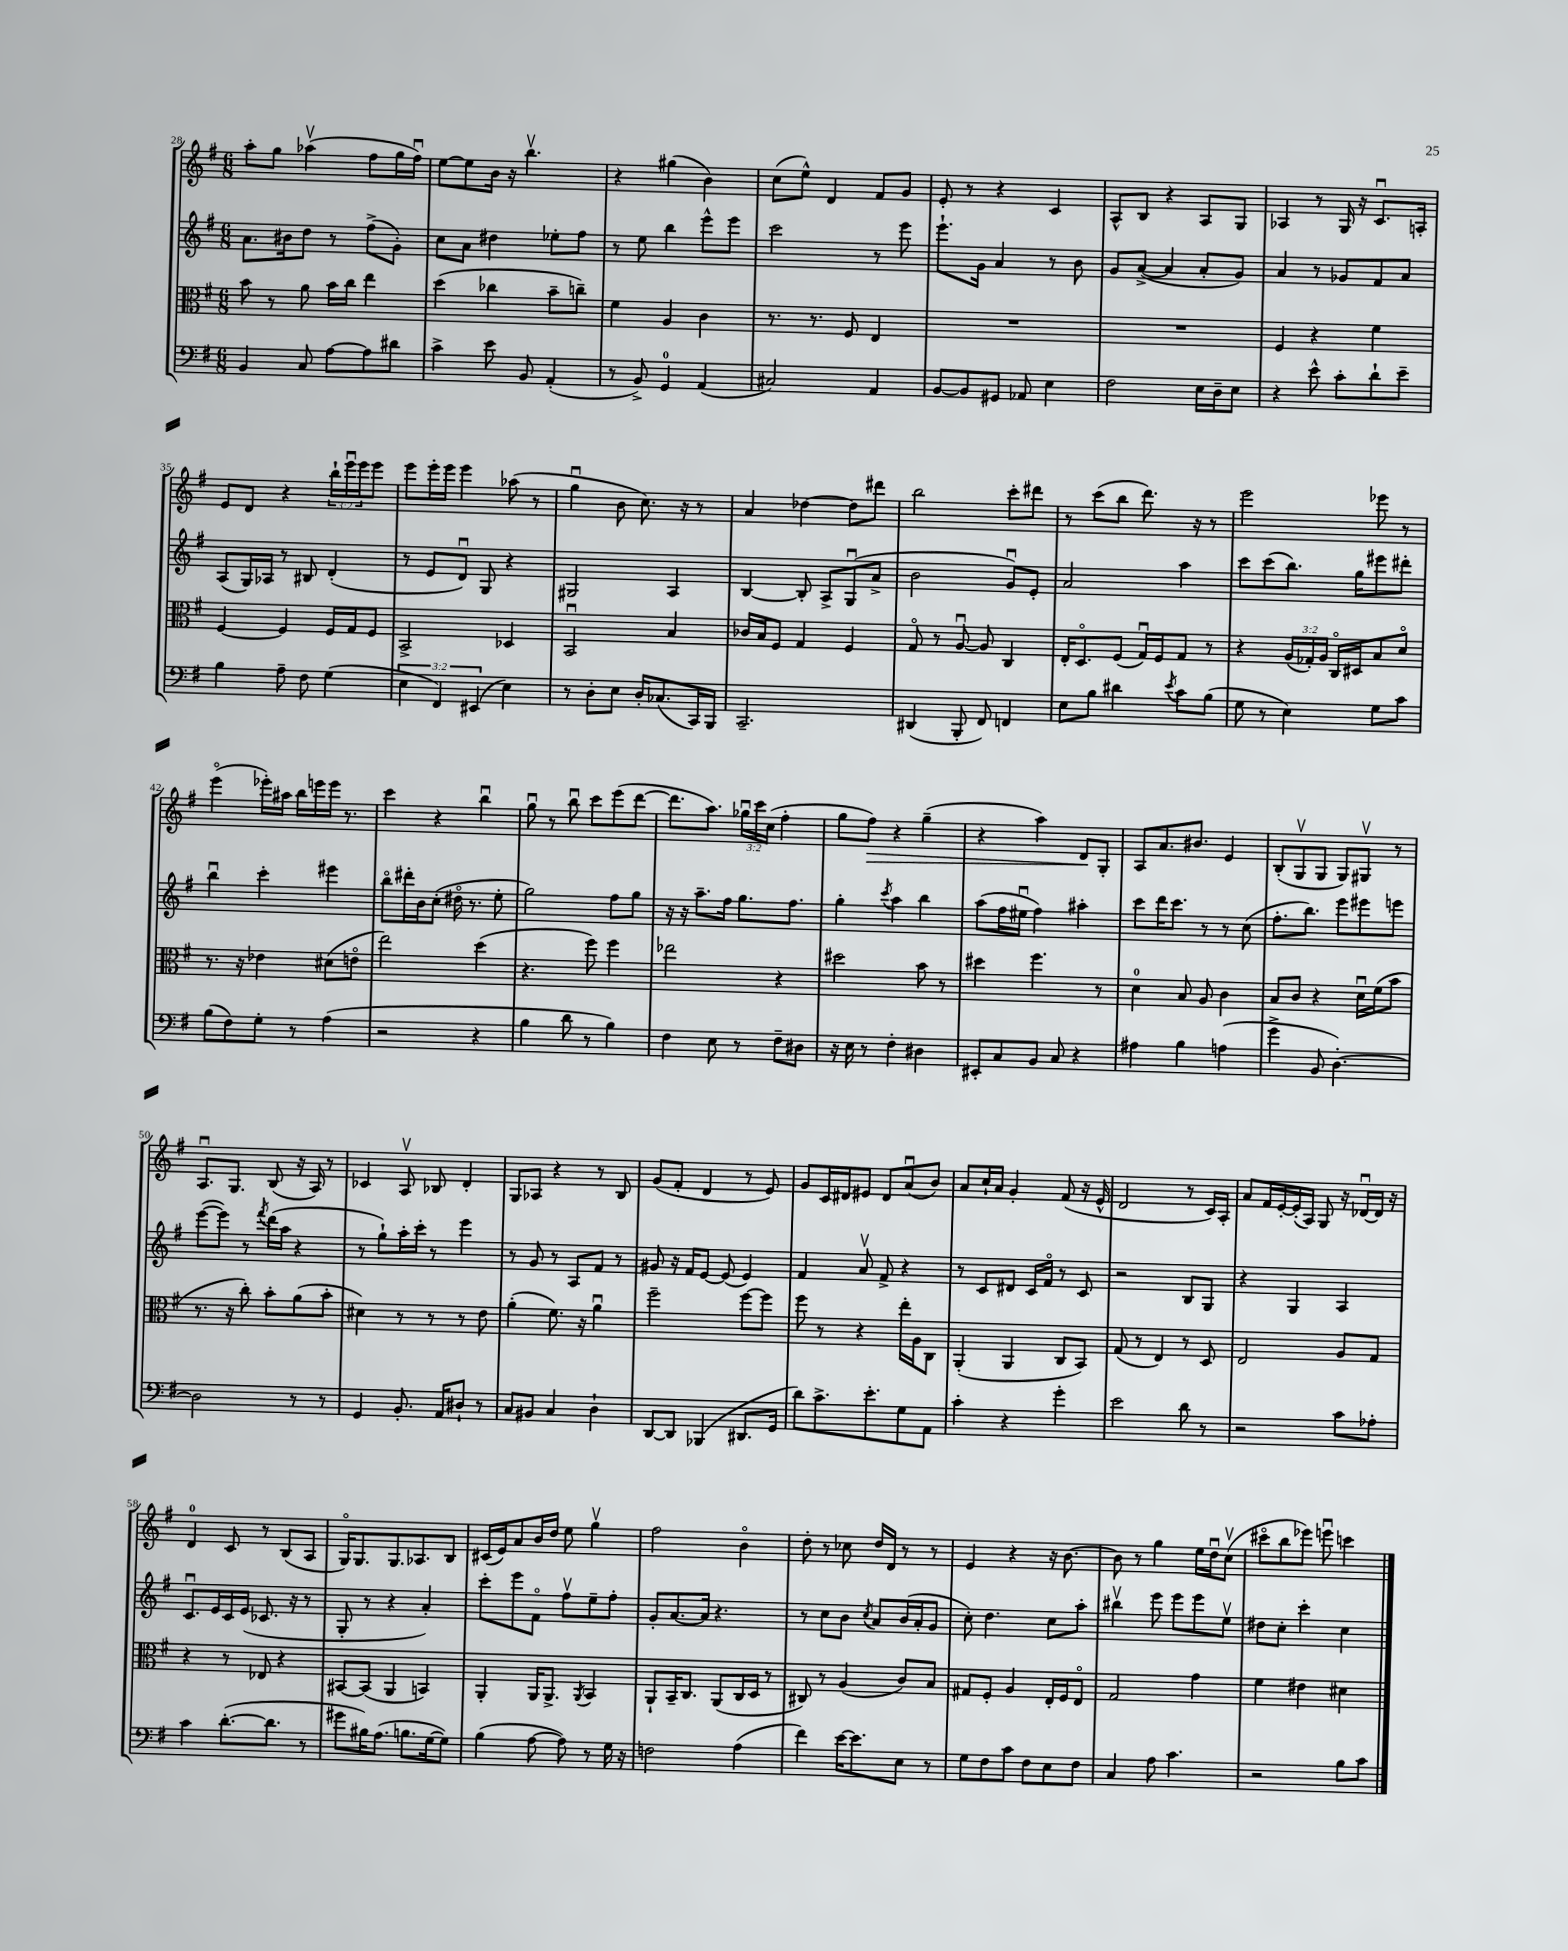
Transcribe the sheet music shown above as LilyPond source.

<<
\new StaffGroup <<
\new Staff = "s0" {
    \clef treble \key g \major \numericTimeSignature \time 6/8 \override Staff.TupletNumber.text = #tuplet-number::calc-fraction-text
    a''8-. g''8 aes''4\upbow( fis''8 g''16 fis''16\downbow) |
    e''8~ e''8 b'16 r16 b''4.\upbow |
    r4 gis''4( b'4) |
    c''8( e''8-^) d'4 fis'8 g'8 |
    e'8-. r8 r4 c'4 |
    a8-^ b8 r4 a8 g8 |
    aes4 r8 g16 r16 c'8.\downbow a16-. |
    e'8 d'8 r4 \tuplet 3/2 { b''16-! e'''16\downbow e'''16 } e'''8 |
    e'''8 e'''16-. e'''16 e'''4 aes''8( r8 |
    g''4\downbow b'8 c''8.) r16 r8 |
    a'4 des''4~ des''8 dis'''8 |
    b''2 c'''8-. dis'''8 |
    r8 c'''8( b''8 d'''8.) r16 r8 |
    e'''2 ees'''8 r8 |
    e'''4\flageolet( ees'''16-.) ais''16 b''16 e'''16 e'''16 r8. |
    c'''4 r4 b''4\downbow |
    g''8\downbow r8 b''8\downbow c'''8 e'''8( d'''8~ |
    d'''8. a''8.) \tuplet 3/2 { ges''16\downbow c'''16 c''16( } fis''4-. |
    g''8 fis''8\>) r4 g''4--( |
    r4 a''4) d'8\! g8-. |
    a8 a'8. bis'8. e'4 |
    b8-.( g8\upbow g8 g8) gis8\upbow r8 |
    a8.\downbow g8. b8( r16 a16) r8 |
    ces'4 a8\upbow bes8 d'4-. |
    g8 aes8 r4 r8 b8 |
    g'8( fis'8-. d'4 r8 e'8) |
    g'8 c'16 dis'16 eis'8 dis'8 a'8\downbow( b'8) |
    a'8 c''16-! a'16 g'4-. fis'8( r16 e'16-^ |
    d'2 r8 c'16) a16-. |
    a'8 fis'16 e'16~-. e'16-.( a16) g8 r16 des'16~\downbow des'16 r16 |
    d'4-0 c'8 r8 b8( a8 |
    g16\flageolet) g8. g8. aes8. b8 |
    cis'16( e'16) a'8 b'16 d''16 e''8 g''4\upbow |
    fis''2 b'4\flageolet |
    d''8-. r8 ces''8 d''16 d'16 r8 r8 |
    e'4 r4 r16 b'8.~ |
    b'8 r8 g''4 e''16 d''16\downbow c''8\upbow( |
    cis'''8\flageolet b''8 ees'''8) e'''8\downbow c'''4 \bar "|." |
}
\new Staff = "s1" {
    \clef treble \key g \major \numericTimeSignature \time 6/8
    a'8. bis'16 d''8 r8 fis''8->( g'8-.) |
    c''8 a'8 dis''4 ees''8-. fis''8 |
    r8 e''8 b''4 e'''8-^ e'''8 |
    c'''2 r8 e'''8 |
    e'''8.-! g'16 a'4 r8 b'8 |
    g'8 a'8~->( a'4 a'8-. g'8) |
    a'4 r8 ges'8 fis'8 a'8 |
    a8( g16) aes16 r8 bis8 d'4-.( |
    r8 e'8 d'8\downbow) g8 r4 |
    gis2 a4 |
    b4~ b8-. a8-> g8\downbow( a'8-> |
    b'2 g'8\downbow) e'8-. |
    a'2 a''4 |
    c'''8 c'''8( b''8.) g''16 eis'''8 dis'''8-. |
    b''4\downbow c'''4-. eis'''4 |
    b''8\flageolet dis'''16-. b'16 c''8-.( dis''16\flageolet r8. e''8-. |
    g''2) fis''8 g''8 |
    r16 r16 a''8.-- fis''16 g''8. fis''8. |
    g''4-. \acciaccatura { c'''8 } a''4 b''4 |
    a''8( fis''16 eis''16\downbow fis''4) ais''4-. |
    c'''8 d'''16 c'''8. r8 r8 c''8( |
    fis''8.-. b''8.) e'''8 eis'''8 e'''8 |
    e'''8~( e'''8) r8 \acciaccatura { fis'''8 } d'''16( a''16 r4 |
    r8 g''8-!) a''16-. c'''16-. r8 e'''4 |
    r8 g'8 r8 a8 fis'8 r8 |
    gis'8 r16 fis'16 e'8~ e'8( e'4) |
    fis'4 a'8\upbow fis'8-> r4 |
    r8 c'8 dis'8 c'16 fis'16\flageolet r8 c'8 |
    r2 b8 g8 |
    r4 g4 a4 |
    c'8.\downbow e'16 c'16 e'16( ces'8. r16 r8 |
    g8-. r8 r4 a'4-.) |
    c'''8-. e'''8 fis'8\flageolet fis''8\upbow e''8-- fis''8-. |
    g'8-. a'8.~ a'16 r4. |
    r8 c''8 b'8 \acciaccatura { c''8 } a'8 b'16( a'16-. g'8 |
    c''8-.) d''4. c''8 a''8-. |
    bis''4\upbow e'''8 e'''8 e'''8 e''8\upbow |
    dis''8 c''8-. c'''4-. c''4 \bar "|." |
}
\new Staff = "s2" {
    \clef alto \key g \major \numericTimeSignature \time 6/8 \override Staff.TupletNumber.text = #tuplet-number::calc-fraction-text
    b'8 r8 a'8 b'16 c''16 e''4 |
    d''4( ces''4 b'8-- c''8--) |
    fis'4 a4 c'4 |
    r8. r8. fis8 e4 |
    R2. |
    R2. |
    fis4 r4 fis'4 |
    fis4~ fis4 fis16 g16 fis8 |
    b,2-> des4 |
    b,2\downbow b4 |
    ces'16 b16 fis8 g4 fis4 |
    g8\flageolet r8 a8~\downbow a8 c4 |
    e16-. d8.\flageolet fis8( g16\downbow) fis16 g8 r8 |
    r4 \tuplet 3/2 { a16( ges16-.) a16 } c16\flageolet dis16 b8 d'8\flageolet |
    r8. r16 ees'4 dis'8( e'8\flageolet |
    e''2) d''4( |
    r4. fis''8) fis''4 |
    ees''2 r4 |
    dis''2 b'8 r8 |
    dis''4 fis''4. r8 |
    d'4-0 b8 a8 c'4 |
    b8 c'8 r4 d'16\downbow fis'16( b'8 |
    r8. r16 c''8-.) b'8-. a'8( b'8-. |
    dis'4) r8 r8 r8 e'8 |
    a'4-.( fis'8.) r16 a'4\downbow |
    fis''2-- fis''8~ fis''8 |
    fis''8 r8 r4 e''16-. a16 c8 |
    a,4-.( a,4 c8 b,8) |
    g8( r8 e4) r8 d8 |
    e2 a8 g8 |
    r4 r8 ees8 r4 |
    bis,8~ bis,8( a,4 b,4) |
    a,4-. a,16 a,8.-> \acciaccatura { a,8 } b,4 |
    a,8-! b,16-- c8. a,8( c16 d16 r8 |
    cis8) r8 a4( c'8) b8 |
    gis8 fis8-. a4 e16-. fis16 e8\flageolet |
    g2 g'4 |
    fis'4 eis'4 dis'4 \bar "|." |
}
\new Staff = "s3" {
    \clef bass \key g \major \numericTimeSignature \time 6/8 \override Staff.TupletNumber.text = #tuplet-number::calc-fraction-text
    b,4 c8 a8~ a8 dis'8 |
    c'4-> e'8 b,8 a,4-.( |
    r8 b,8->) g,4-0 a,4( |
    cis2) a,4 |
    b,8~ b,8 gis,8 aes,8 e4 |
    fis2 e16 d16-- e8 |
    r4 e'8-^ c'8-. d'8-! e'8-- |
    b4 a8-- fis8 g4( |
    \tuplet 3/2 { e4 fis,4) eis,4( } e4) |
    r8 d8-. e8 d16-. ces8.( c,16) b,,16 |
    c,2.-- |
    dis,4( b,,8-. fis,8) f,4 |
    e8 b8 dis'4 \acciaccatura { e'8 } c'8 b8( |
    g8 r8 e4) g8 c'8 |
    b8( fis8) g8-. r8 a4( |
    r2 r4 |
    b4 d'8 r8 b4) |
    fis4 e8 r8 fis8-- dis8 |
    r16 e16 r8 fis4-. dis4 |
    eis,8-. c8 b,8 c8 r4 |
    ais4 b4 a4( |
    g'4-> b,8 d4.~-.) |
    d2 r8 r8 |
    g,4 b,8.-. a,16 dis8-! r8 |
    c8 bis,8 c4 d4-! |
    d,8~ d,8 bes,,4( dis,8. g,16 |
    d'8) c'8.-> e'8.-. g8 a,8 |
    c'4-. r4 g'4-. |
    e'2 d'8 r8 |
    r2 c'8 aes8-. |
    c'4 d'8.~-.( d'8. r8 |
    gis'8 bis16) a8.( b8. g16~ g8) |
    b4( a8~ a8) r8 g16 r16 |
    f2 a4( |
    fis'4) e'16~ e'8. e8 r8 |
    g8 fis8 c'8 fis8 e8 fis8 |
    c4 a8 c'4. |
    r2 b8 c'8 \bar "|." |
}
>>
>>
\layout { \context { \Score currentBarNumber = #28 } }
